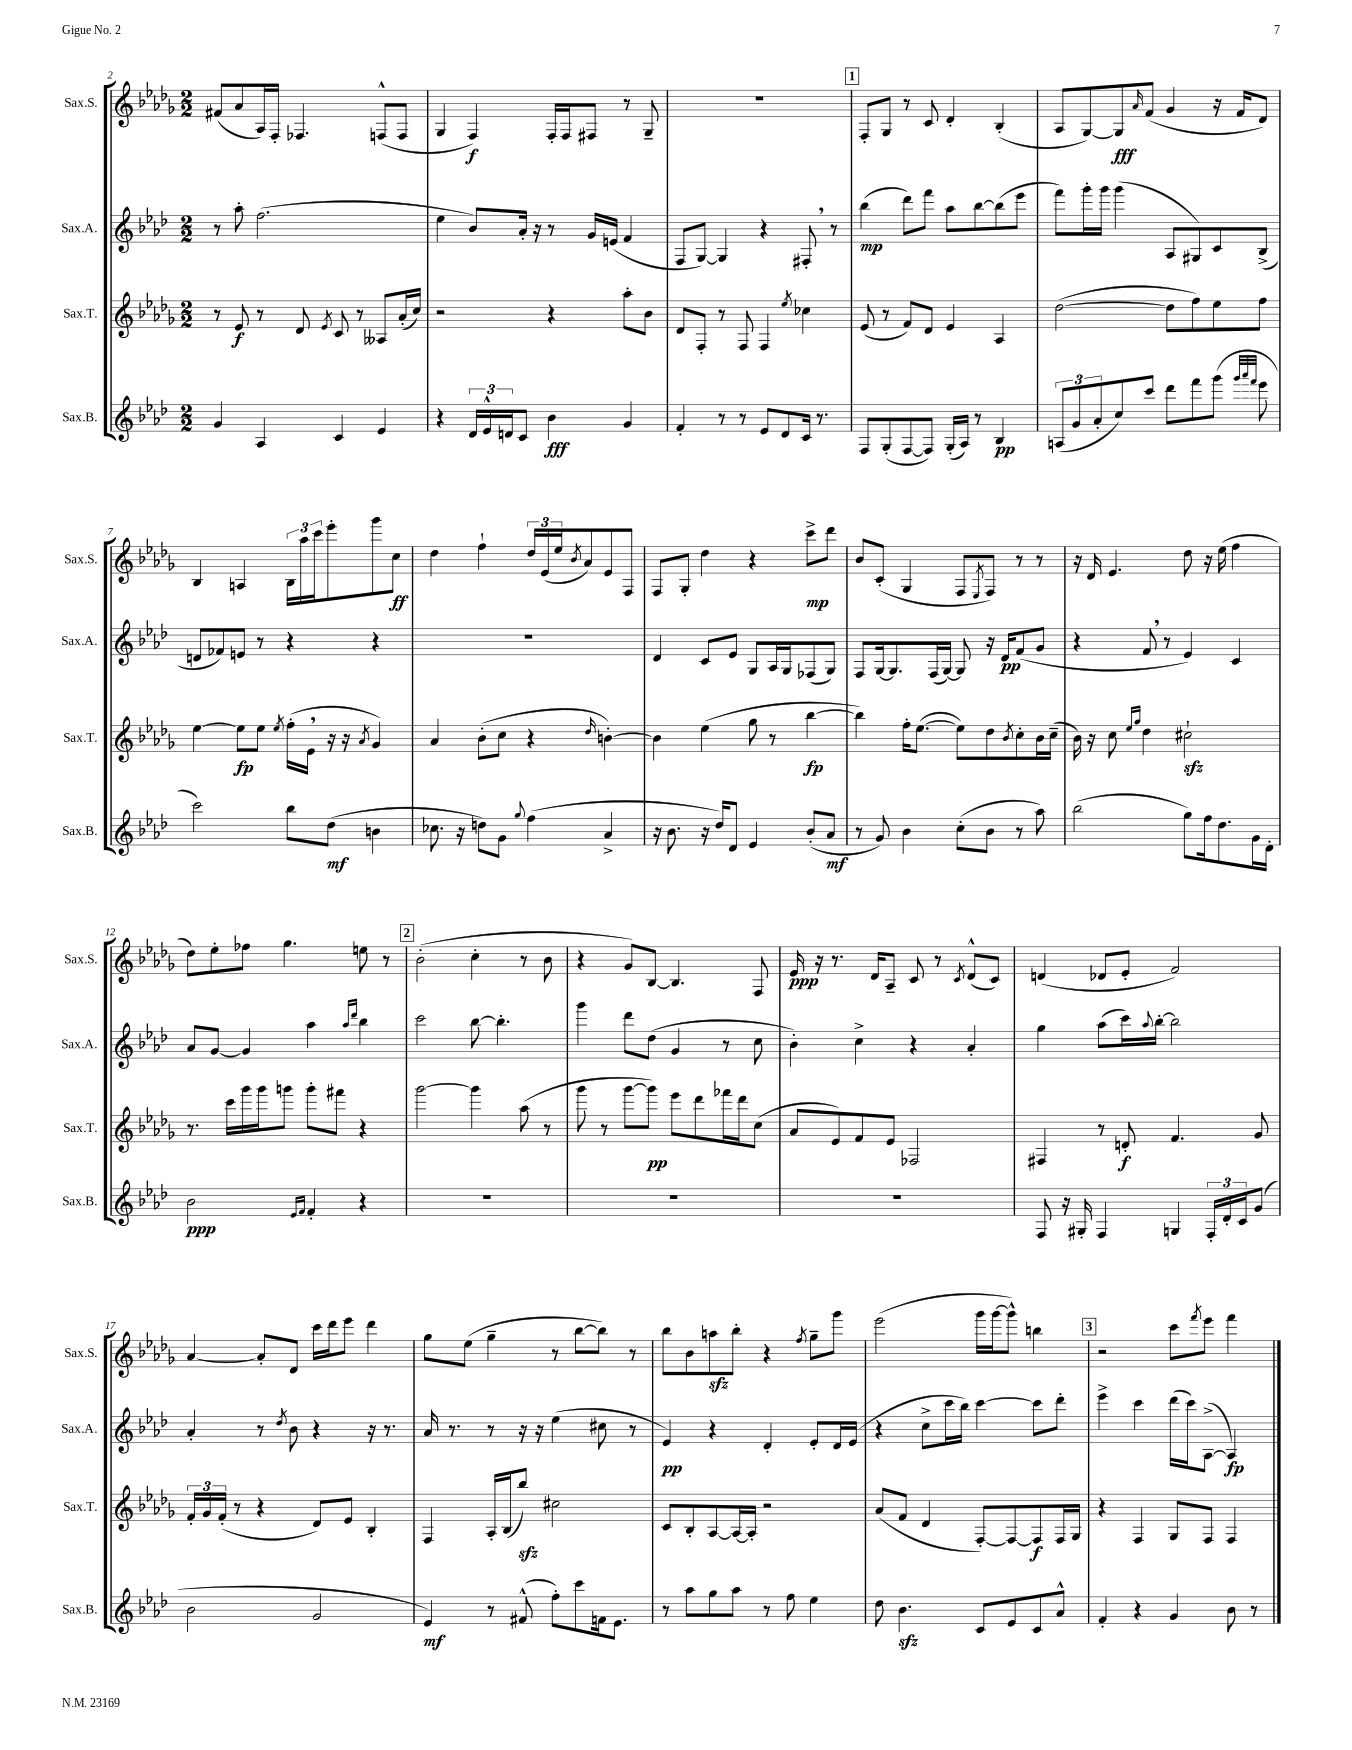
<<
\new StaffGroup <<
\new Staff = "s0" \with { instrumentName = "Sax.S." shortInstrumentName = "Sax.S." } {
    \clef treble \key des \major \numericTimeSignature \time 2/2
    fis'8( aes'8 aes16) f16-. fes4. f8-^( f8 |
    ges4 f4\f) f16-. f16 fis8 r8 ges8-- |
    R1 |
    \mark \markup { \box "1" } f8-. ges8 r8 c'8 des'4-. bes4-.( |
    aes8 ges8~) ges8\fff \grace { aes'16 } f'8( ges'4 r16 f'16 des'8) |
    bes4 a4 \tuplet 3/2 { bes16 aes''16 c'''16 } ees'''8-. ges'''8 c''8\ff |
    des''4 f''4-! \tuplet 3/2 { des''16 ees'16( ees''16 } \acciaccatura { bes'8 } aes'8) ees'8 f8 |
    f8 ges8-. des''4 r4 c'''8->\mp des'''8 |
    bes'8 c'8-.( ges4 f8 \acciaccatura { ees8 } f8) r8 r8 |
    r16 des'16 ees'4. des''8 r16 ees''16( f''4 |
    des''8) ees''8-. fes''8 ges''4. e''8 r8 |
    \mark \markup { \box "2" } bes'2-.( c''4-. r8 bes'8 |
    r4 ges'8) bes8~ bes4. f8 |
    ees'16\ppp r16 r8. des'16 aes8-- c'8 r8 \acciaccatura { c'8 } des'8-^( c'8) |
    d'4( des'8 ees'8-. f'2) |
    aes'4~ aes'8-. des'8 c'''16 des'''16 ees'''8 des'''4 |
    ges''8 ees''8( ges''4-- r8 bes''8~ bes''8) r8 |
    bes''8 bes'8 a''8\sfz bes''8-. r4 \acciaccatura { f''8 } ges''8-- ges'''8 |
    ees'''2( ges'''16 ges'''16~ ges'''8-^) b''4 |
    \mark \markup { \box "3" } r2 c'''8 \acciaccatura { f'''8 } ees'''8 f'''4 \bar "|." |
}
\new Staff = "s1" \with { instrumentName = "Sax.A." shortInstrumentName = "Sax.A." } {
    \clef treble \key aes \major \numericTimeSignature \time 2/2
    r8 aes''8-. f''2.( |
    ees''4 bes'8) aes'16-. r16 r8 g'16 e'16( f'4 |
    f8 g8~) g4 r4 fis8-. \breathe r8 |
    \mark \markup { \box "1" } bes''4\mp( des'''8) f'''8 aes''8 bes''8~ bes''8( ees'''8 |
    f'''8) g'''16-. g'''16 g'''4( aes8 gis8) c'8 bes8->( |
    d'8 fes'8) e'8 r8 r4 r4 |
    R1 |
    des'4 c'8 ees'8 g8 aes16 g16 fes8( g8) |
    f8 g16~ g8. f16( g16~) g8 r16 des'16\pp f'8( g'8 |
    r4 f'8 \breathe r8 ees'4) c'4 |
    aes'8 g'8~ g'4 aes''4 \grace { aes''16 des'''16 } bes''4 |
    \mark \markup { \box "2" } c'''2 bes''8~ bes''4.-. |
    g'''4 des'''8 des''8( g'4 r8 c''8 |
    bes'4-.) c''4-> r4 aes'4-. |
    g''4 aes''8( c'''16) \appoggiatura { aes''8 } bes''16~-. bes''2 |
    aes'4-. r8 \acciaccatura { des''8 } bes'8 r4 r16 r8. |
    aes'16 r8. r8 r16 r16 ees''4( cis''8 r8 |
    ees'4\pp) r4 des'4-. ees'8-. des'16 ees'16( |
    r4 c''8-> c'''16 bes''16) c'''4~ c'''8 des'''8-. |
    \mark \markup { \box "3" } ees'''4-> c'''4 des'''16( c'''16) aes8~->( aes4\fp) \bar "|." |
}
\new Staff = "s2" \with { instrumentName = "Sax.T." shortInstrumentName = "Sax.T." } {
    \clef treble \key des \major \numericTimeSignature \time 2/2
    r8 ees'8\f r8 des'8 \acciaccatura { ees'8 } c'8 r8 aeses8 aes'16-.( c''16) |
    r2 r4 aes''8-. bes'8 |
    des'8 f8-. r8 f8 f4 \acciaccatura { ees''8 } ces''4 |
    \mark \markup { \box "1" } ees'8( r8 f'8) des'8 ees'4 aes4 |
    des''2~( des''8 f''8) ees''8 f''8 |
    ees''4~ ees''8\fp ees''8 \acciaccatura { ees''8 } f''16-.( ees'16 \breathe r16 r16 \acciaccatura { aes'8 } ges'4) |
    aes'4 bes'8-.( c''8 r4 \grace { des''16 } b'4~-.) |
    b'4 ees''4( ges''8 r8 bes''4~\fp |
    bes''4) f''16-. ees''8.~( ees''8) des''8 \acciaccatura { bes'8 } c''8-. bes'16 c''16--( |
    bes'16) r16 c''8 \grace { ees''16 ges''16 } des''4 cis''2-!\sfz |
    r8. c'''16 ges'''16 ges'''16 g'''8 g'''8-. fis'''8 r4 |
    \mark \markup { \box "2" } ges'''2~ ges'''4 aes''8( r8 |
    ges'''8 r8 ges'''8~ ges'''8\pp) ees'''8 des'''8 fes'''16 des'''16 c''8( |
    aes'8 ees'8) f'8 ees'8 fes2 |
    fis4 r8 d'8-.\f f'4. ges'8 |
    \tuplet 3/2 { f'16-. ges'16 f'16-.( } r8 r4 des'8) ees'8 bes4-. |
    f4 aes16-. bes16( bes''8\sfz) cis''2 |
    c'8 bes8-. aes8~ aes16~ aes16-. r2 |
    aes'8( f'8 des'4 f8~-.) f8~ f8\f f16 ges16 |
    \mark \markup { \box "3" } r4 f4 ges8 f8 f4 \bar "|." |
}
\new Staff = "s3" \with { instrumentName = "Sax.B." shortInstrumentName = "Sax.B." } {
    \clef treble \key aes \major \numericTimeSignature \time 2/2
    g'4 aes4 c'4 ees'4 |
    r4 \tuplet 3/2 { des'16 ees'16-^ d'16 } c'8 bes'4\fff g'4 |
    f'4-. r8 r8 ees'8 des'8 c'16 r8. |
    \mark \markup { \box "1" } f8 g8-.( f8~ f8) g16-.( aes16) r8 bes4\pp |
    \tuplet 3/2 { a8( g'8 aes'8-. } c''8) c'''8 des'''8 f'''8 g'''8( \grace { g'''32 aes'''32 f'''32 } ees'''8 |
    c'''2) bes''8 des''8\mf( b'4 |
    ces''8. r16 d''8) g'8 \appoggiatura { g''8 } f''4( aes'4-> |
    r16 bes'8. r16 des''16) des'8 ees'4 bes'8-.( aes'8\mf |
    r8 g'8) bes'4 c''8-.( bes'8 r8 aes''8) |
    bes''2( g''8) f''16 des''8. g'16 des'16-. |
    bes'2\ppp \grace { ees'16 f'16 } f'4-. r4 |
    \mark \markup { \box "2" } R1 |
    R1 |
    R1 |
    f8 r16 gis16-. f4 g4 \tuplet 3/2 { f16-. des'16-. c'16 } g'8( |
    bes'2 g'2 |
    ees'4\mf) r8 fis'8-^( f''8-.) c'''8 f'16 ees'8. |
    r8 aes''8 g''8 aes''8 r8 f''8 ees''4 |
    des''8 bes'4.\sfz c'8 ees'8 c'8 aes'8-^ |
    \mark \markup { \box "3" } f'4-. r4 g'4 bes'8 r8 \bar "|." |
}
>>
>>
\layout { \context { \Score currentBarNumber = #2 } }
